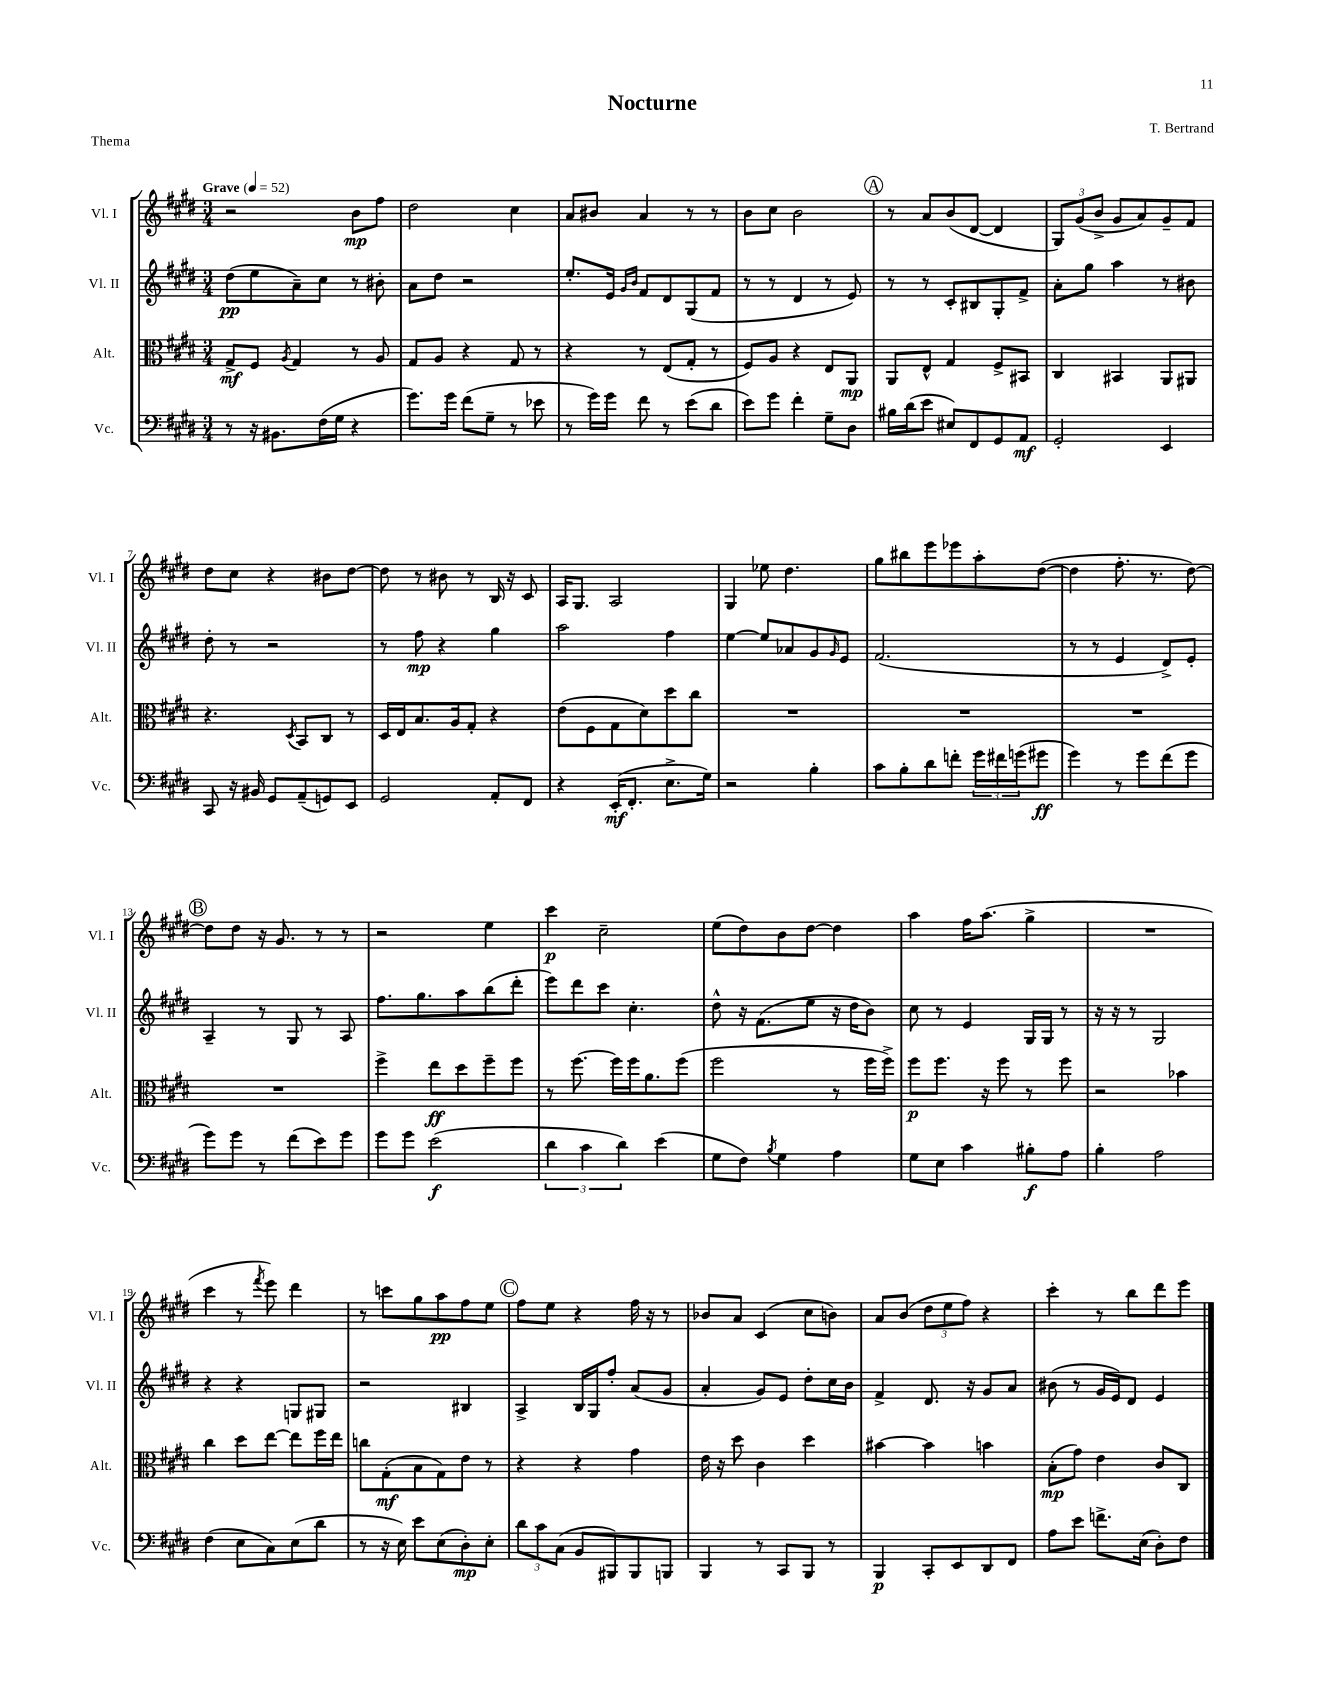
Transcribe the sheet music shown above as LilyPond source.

\header { title = "Nocturne" composer = "T. Bertrand" piece = "Thema" }
<<
\new StaffGroup <<
\new Staff = "s0" \with { instrumentName = "Vl. I" shortInstrumentName = "Vl. I" } {
    \clef treble \key e \major \numericTimeSignature \time 3/4 \tempo "Grave" 4 = 52
    r2 b'8\mp fis''8 |
    dis''2 cis''4 |
    a'8 bis'8 a'4 r8 r8 |
    b'8 cis''8 b'2 |
    \mark \markup { \circle "A" } r8 a'8 b'8( dis'8~ dis'4 |
    \tuplet 3/2 { gis8) gis'8( b'8-> } gis'8 a'8) gis'8-- fis'8 |
    dis''8 cis''8 r4 bis'8 dis''8~ |
    dis''8 r8 bis'8 r8 b16 r16 cis'8 |
    a16 gis8. a2 |
    gis4 ees''8 dis''4. |
    gis''8 bis''8 e'''8 ees'''8 a''8-. dis''8~( |
    dis''4 fis''8.-. r8. dis''8~) |
    \mark \markup { \circle "B" } dis''8 dis''8 r16 gis'8. r8 r8 |
    r2 e''4 |
    cis'''4\p cis''2-- |
    e''8( dis''8) b'8 dis''8~ dis''4 |
    a''4 fis''16 a''8.( gis''4-> |
    R2. |
    cis'''4 r8 \acciaccatura { fis'''8 } e'''8) dis'''4 |
    r8 c'''8 gis''8 a''8\pp fis''8 e''8 |
    \mark \markup { \circle "C" } fis''8 e''8 r4 fis''16 r16 r8 |
    bes'8 a'8 cis'4( cis''8 b'8) |
    a'8 b'8( \tuplet 3/2 { dis''8 e''8 fis''8) } r4 |
    cis'''4-. r8 b''8 dis'''8 e'''8 \bar "|." |
}
\new Staff = "s1" \with { instrumentName = "Vl. II" shortInstrumentName = "Vl. II" } {
    \clef treble \key e \major \numericTimeSignature \time 3/4
    dis''8\pp( e''8 a'8--) cis''8 r8 bis'8-. |
    a'8 dis''8 r2 |
    e''8.-. e'16 \grace { gis'16 b'16 } fis'8 dis'8 gis8( fis'8 |
    r8 r8 dis'4 r8 e'8) |
    \mark \markup { \circle "A" } r8 r8 cis'8-. bis8 gis8-. fis'8-> |
    a'8-. gis''8 a''4 r8 bis'8 |
    dis''8-. r8 r2 |
    r8 fis''8\mp r4 gis''4 |
    a''2 fis''4 |
    e''4~ e''8 aes'8 gis'8 \grace { gis'16 } e'8 |
    fis'2.( |
    r8 r8 e'4 dis'8->) e'8-. |
    \mark \markup { \circle "B" } a4-- r8 gis8 r8 a8 |
    fis''8. gis''8. a''8 b''8( dis'''8-. |
    e'''8) dis'''8 cis'''8 cis''4.-. |
    dis''8-^ r16 fis'8.( e''8 r16 dis''16 b'8) |
    cis''8 r8 e'4 gis16 gis16 r8 |
    r16 r16 r8 gis2 |
    r4 r4 g8 gis8 |
    r2 bis4 |
    \mark \markup { \circle "C" } a4-> b16 gis16 fis''8-. a'8( gis'8 |
    a'4-. gis'8) e'8 dis''8-. cis''16 b'16 |
    fis'4-> dis'8. r16 gis'8 a'8 |
    bis'8( r8 gis'16 e'16) dis'8 e'4 \bar "|." |
}
\new Staff = "s2" \with { instrumentName = "Alt." shortInstrumentName = "Alt." } {
    \clef alto \key e \major \numericTimeSignature \time 3/4
    gis8->\mf fis8 \acciaccatura { a8 } gis4 r8 a8 |
    gis8 a8 r4 gis8 r8 |
    r4 r8 e8( gis8-. r8 |
    fis8) a8 r4 e8 a,8\mp |
    \mark \markup { \circle "A" } a,8 e8-^ gis4 fis8-> bis,8 |
    cis4 bis,4 a,8 ais,8 |
    r4. \acciaccatura { dis8 } b,8 cis8 r8 |
    dis16 e16 b8. a16 gis8-. r4 |
    e'8( fis8 gis8 dis'8) dis''8 cis''8 |
    R2. |
    R2. |
    R2. |
    \mark \markup { \circle "B" } R2. |
    fis''4-> e''8\ff dis''8 fis''8-- fis''8 |
    r8 fis''8.~ fis''16 fis''16 a'8. fis''8( |
    fis''2 r8 fis''16 fis''16->) |
    fis''8\p fis''8. r16 fis''8 r8 fis''8 |
    r2 bes'4 |
    cis''4 dis''8 e''8~ e''8 fis''16 e''16 |
    c''8 gis8-.\mf( b8 gis8) e'8 r8 |
    \mark \markup { \circle "C" } r4 r4 gis'4 |
    e'16 r16 dis''8 cis'4 dis''4 |
    bis'4~ bis'4 b'4 |
    b8-.\mp( gis'8) e'4 cis'8 cis8 \bar "|." |
}
\new Staff = "s3" \with { instrumentName = "Vc." shortInstrumentName = "Vc." } {
    \clef bass \key e \major \numericTimeSignature \time 3/4
    r8 r16 bis,8. fis16( gis16 r4 |
    gis'8.) gis'16 fis'8( gis8-- r8 ees'8 |
    r8 gis'16) gis'16 fis'8 r8 e'8( dis'8 |
    e'8) gis'8 fis'4-. gis8-- dis8 |
    \mark \markup { \circle "A" } bis16 dis'16( e'8 eis8) fis,8 gis,8 a,8\mf |
    gis,2-. e,4 |
    cis,8 r16 bis,16 gis,8 a,8--( g,8) e,8 |
    gis,2 a,8-. fis,8 |
    r4 e,16-.\mf( fis,8.-. e8.-> gis16) |
    r2 b4-. |
    cis'8 b8-. dis'8 f'8-. \tuplet 3/2 { gis'16 fis'16 g'16( } gis'8\ff |
    gis'4) r8 gis'8 fis'8( gis'8 |
    \mark \markup { \circle "B" } gis'8) gis'8 r8 fis'8( e'8) gis'8 |
    gis'8 gis'8 e'2\f( |
    \tuplet 3/2 { dis'4 cis'4 dis'4) } e'4( |
    gis8 fis8) \acciaccatura { b8 } gis4 a4 |
    gis8 e8 cis'4 bis8-.\f a8 |
    b4-. a2 |
    fis4( e8 cis8) e8( dis'8 |
    r8 r16 e16) e'8 e8( dis8-.\mp) e8-. |
    \mark \markup { \circle "C" } \tuplet 3/2 { dis'8 cis'8 cis8( } b,8 bis,,8) bis,,8 b,,8 |
    b,,4 r8 cis,8 b,,8 r8 |
    b,,4\p cis,8-. e,8 dis,8 fis,8 |
    a8 e'8 f'8.-> e16( dis8-.) fis8 \bar "|." |
}
>>
>>
